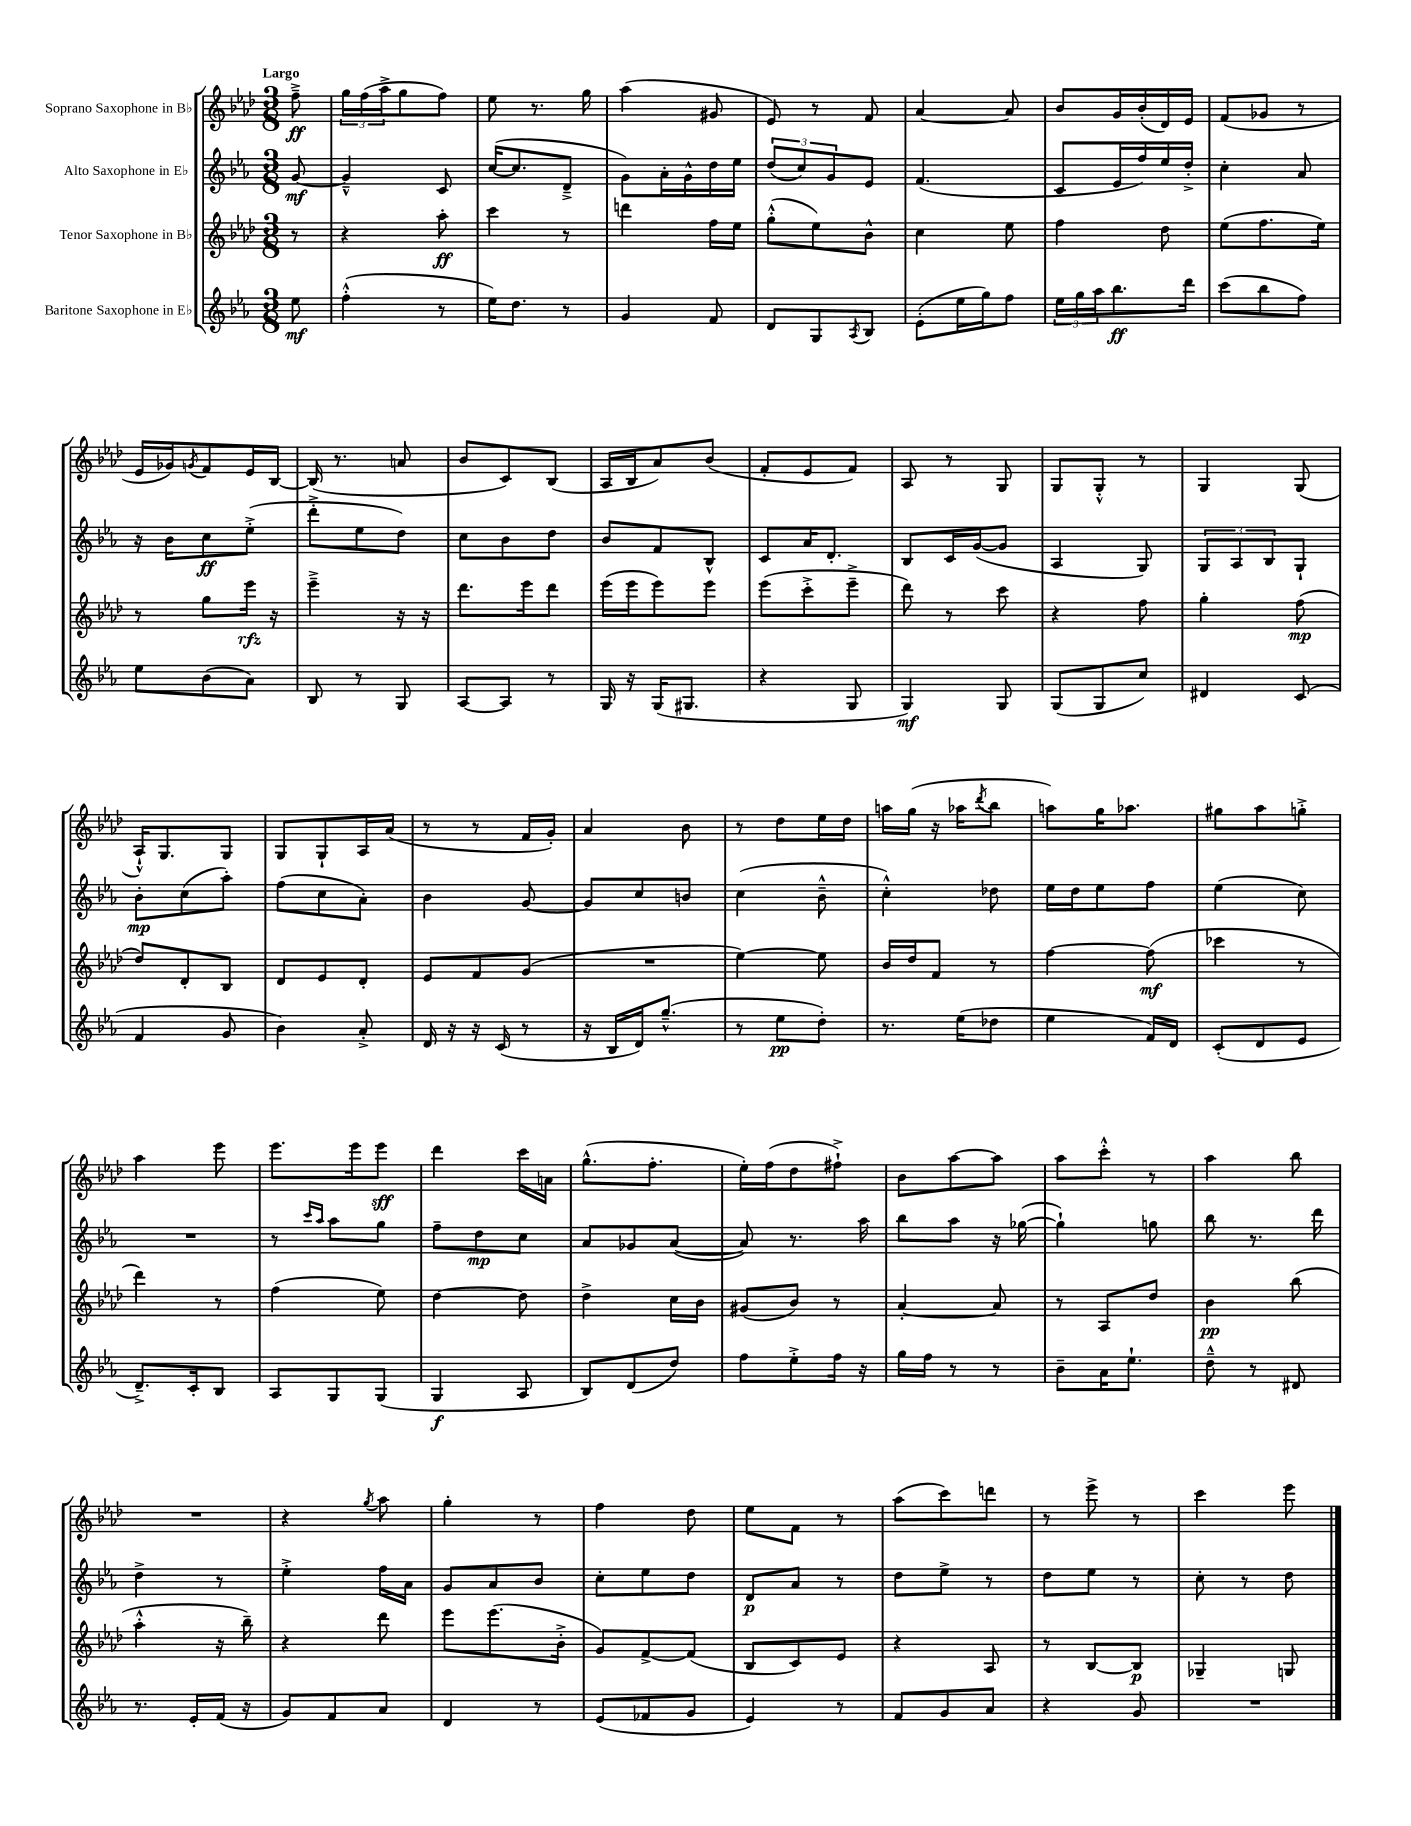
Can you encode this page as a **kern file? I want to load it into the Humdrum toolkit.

**kern	**kern	**kern	**kern
*staff4	*staff3	*staff2	*staff1
*clefG2	*clefG2	*clefG2	*clefG2
*k[b-e-a-]	*k[b-e-a-d-]	*k[b-e-a-]	*k[b-e-a-d-]
*M3/8	*M3/8	*M3/8	*M3/8
8ee-	8r	[8g	8ff~^
=	=	=	=
(4ff'^^	4r	4g~^^]	24gg
.	.	.	(24ff
.	.	.	24aa-^
.	.	.	8gg
8r	8aa-'	8c	8ff)
=	=	=	=
16ee-)	4ccc	([16cc	8ee-
8.dd	.	8.cc]	.
.	.	.	8.r
8r	8r	8d~^	.
.	.	.	16gg
=	=	=	=
4g	4ddd	8g)	(4aa-
.	.	16a-'	.
.	.	16g^^	.
8f	16ff	16dd	8g#
.	16ee-	16ee-	.
=	=	=	=
8d	(8gg'^^	(12dd	8e-)
.	.	12cc)	.
8G	8ee-)	.	8r
.	.	12g	.
8qA-	.	.	.
8B-	8b-^^	8e-	8f
=	=	=	=
(8e-'	4cc	(4.f	[4a-
16ee-	.	.	.
16gg)	.	.	.
8ff	8ee-	.	8a-]
=	=	=	=
24ee-	4ff	8c	8b-
24gg	.	.	.
24aa-	.	.	.
8.bb-	.	16e-	16g
.	.	16ff)	(16b-'
.	8dd-	16ee-	16d-)
16ddd	.	16dd'^	16e-
=	=	=	=
(8ccc	(8ee-	4cc'	(8f
8bb-	8.ff	.	8g-
8ff)	.	8a-	8r
.	16ee-)	.	.
=	=	=	=
8ee-	8r	16r	16e-
.	.	16b-	16g-)
.	.	.	8qg
(8b-	8gg	8cc	8f
8a-)	16eee-	(8ee-'^	16e-
.	16r	.	[16B-
=	=	=	=
8B-	4eee-~^	8ddd'^	(16B-]
.	.	.	8.r
8r	.	8ee-	.
8G	16r	8dd)	8a
.	16r	.	.
=	=	=	=
[8A-	8.ddd-	8cc	8b-
8A-]	.	8b-	8c)
.	16eee-	.	.
8r	8ddd-	8dd	(8B-
=	=	=	=
16G	(16eee-	8b-	16A-
16r	16eee-	.	16B-
(16G	8eee-)	8f	8a-)
8.G#	.	.	.
.	8eee-	8B-^^	(8b-
=	=	=	=
4r	(8eee-	8c	8f'
.	8ccc'^	16a-	8e-
.	.	8.d'	.
8G	8eee-~^	.	8f)
=	=	=	=
4G)	8ddd-)	8B-	8A-
.	8r	16c	8r
.	.	([16g	.
8G	8ccc	8g]	8G
=	=	=	=
(8G	4r	4A-	8G
8G	.	.	8G'^^
8cc)	8ff	8G)	8r
=	=	=	=
4d#	4gg'	12G	4G
.	.	12A-	.
.	.	12B-	.
(8c	(8ff	8G`	(8G
=	=	=	=
4f	8dd-)	8b-'	16A-`^^)
.	.	.	8.G
.	8d-'	(8cc	.
8g	8B-	8aa-')	8G
=	=	=	=
4b-)	8d-	(8ff	8G
.	8e-	8cc	8G`
8a-'^	8d-'	8a-')	16A-
.	.	.	(16a-
=	=	=	=
16d	8e-	4b-	8r
16r	.	.	.
16r	8f	.	8r
(16c	.	.	.
8r	(8g	[8g	16f
.	.	.	16g')
=	=	=	=
16r	4.r	8g]	4a-
16B-	.	.	.
16d)	.	8cc	.
(8.gg~^^	.	.	.
.	.	8b	8b-
=	=	=	=
8r	[4ee-)	(4cc	8r
8ee-	.	.	8dd-
8dd')	8ee-]	8b-~^^	16ee-
.	.	.	16dd-
=	=	=	=
8.r	16b-	4cc'^^)	16aa
.	16dd-	.	(16gg
.	8f	.	16r
(16ee-	.	.	16aa-
.	.	.	8qddd-
8dd-	8r	8dd-	8bb-
=	=	=	=
4ee-	[4ff	16ee-	8aa)
.	.	16dd	.
.	.	8ee-	16gg
.	.	.	8.aa-
16f)	(8ff]	8ff	.
16d	.	.	.
=	=	=	=
(8c'	4ccc-	(4ee-	8gg#
8d	.	.	8aa-
8e-	8r	8cc)	8gg'^
=	=	=	=
8.d~^)	4ddd-)	4.r	4aa-
16c'	.	.	.
8B-	8r	.	8eee-
=	=	=	=
8A-	(4ff	8r	8.eee-
.	.	16qqccc	.
.	.	16qqaa-	.
8G	.	8aa-	.
.	.	.	16eee-
(8G	8ee-)	8gg	8eee-
=	=	=	=
4G	[4dd-	8ff~	4ddd-
.	.	8dd	.
8A-	8dd-]	8cc	16ccc
.	.	.	16a
=	=	=	=
8B-)	4dd-^	8a-	(8.gg^^
(8d	.	8g-	.
.	.	.	8.ff'
8dd)	16cc	([8a-	.
.	16b-	.	.
=	=	=	=
8ff	(8g#	8a-])	16ee-')
.	.	.	(16ff
8ee-'^	8b-)	8.r	8dd-
16ff	8r	.	8ff#`^)
16r	.	16aa-	.
=	=	=	=
16gg	[4a-'	8bb-	8b-
16ff	.	.	.
8r	.	8aa-	[8aa-
8r	8a-]	16r	8aa-]
.	.	([16gg-	.
=	=	=	=
8b-~	8r	4gg-`])	8aa-
16a-	8A-	.	8ccc'^^
8.ee-`	.	.	.
.	8dd-	8gg	8r
=	=	=	=
8dd~^^	4b-	8bb-	4aa-
8r	.	8.r	.
8d#	(8bb-	.	8bb-
.	.	16ddd	.
=	=	=	=
8.r	4aa-'^^	4dd^	4.r
16e-'	.	.	.
(16f	16r	8r	.
16r	16bb-~)	.	.
=	=	=	=
8g)	4r	4ee-'^	4r
8f	.	.	.
.	.	.	8qgg
8a-	8ddd-	16ff	8aa-
.	.	16a-	.
=	=	=	=
4d	8eee-	8g	4gg'
.	(8.eee-	8a-	.
8r	.	8b-	8r
.	16b-'^	.	.
=	=	=	=
(8e-	8g)	8cc'	4ff
8f-	[8f^	8ee-	.
8g	(8f]	8dd	8dd-
=	=	=	=
4e-)	8B-	8d	8ee-
.	8c)	8a-	8f
8r	8e-	8r	8r
=	=	=	=
8f	4r	8dd	(8aa-
8g	.	8ee-^	8ccc)
8a-	8A-	8r	8ddd
=	=	=	=
4r	8r	8dd	8r
.	[8B-	8ee-	8eee-^
8g	8B-]	8r	8r
=	=	=	=
4.r	4G-~	8cc'	4ccc
.	.	8r	.
.	8G	8dd	8eee-
==	==	==	==
*-	*-	*-	*-
